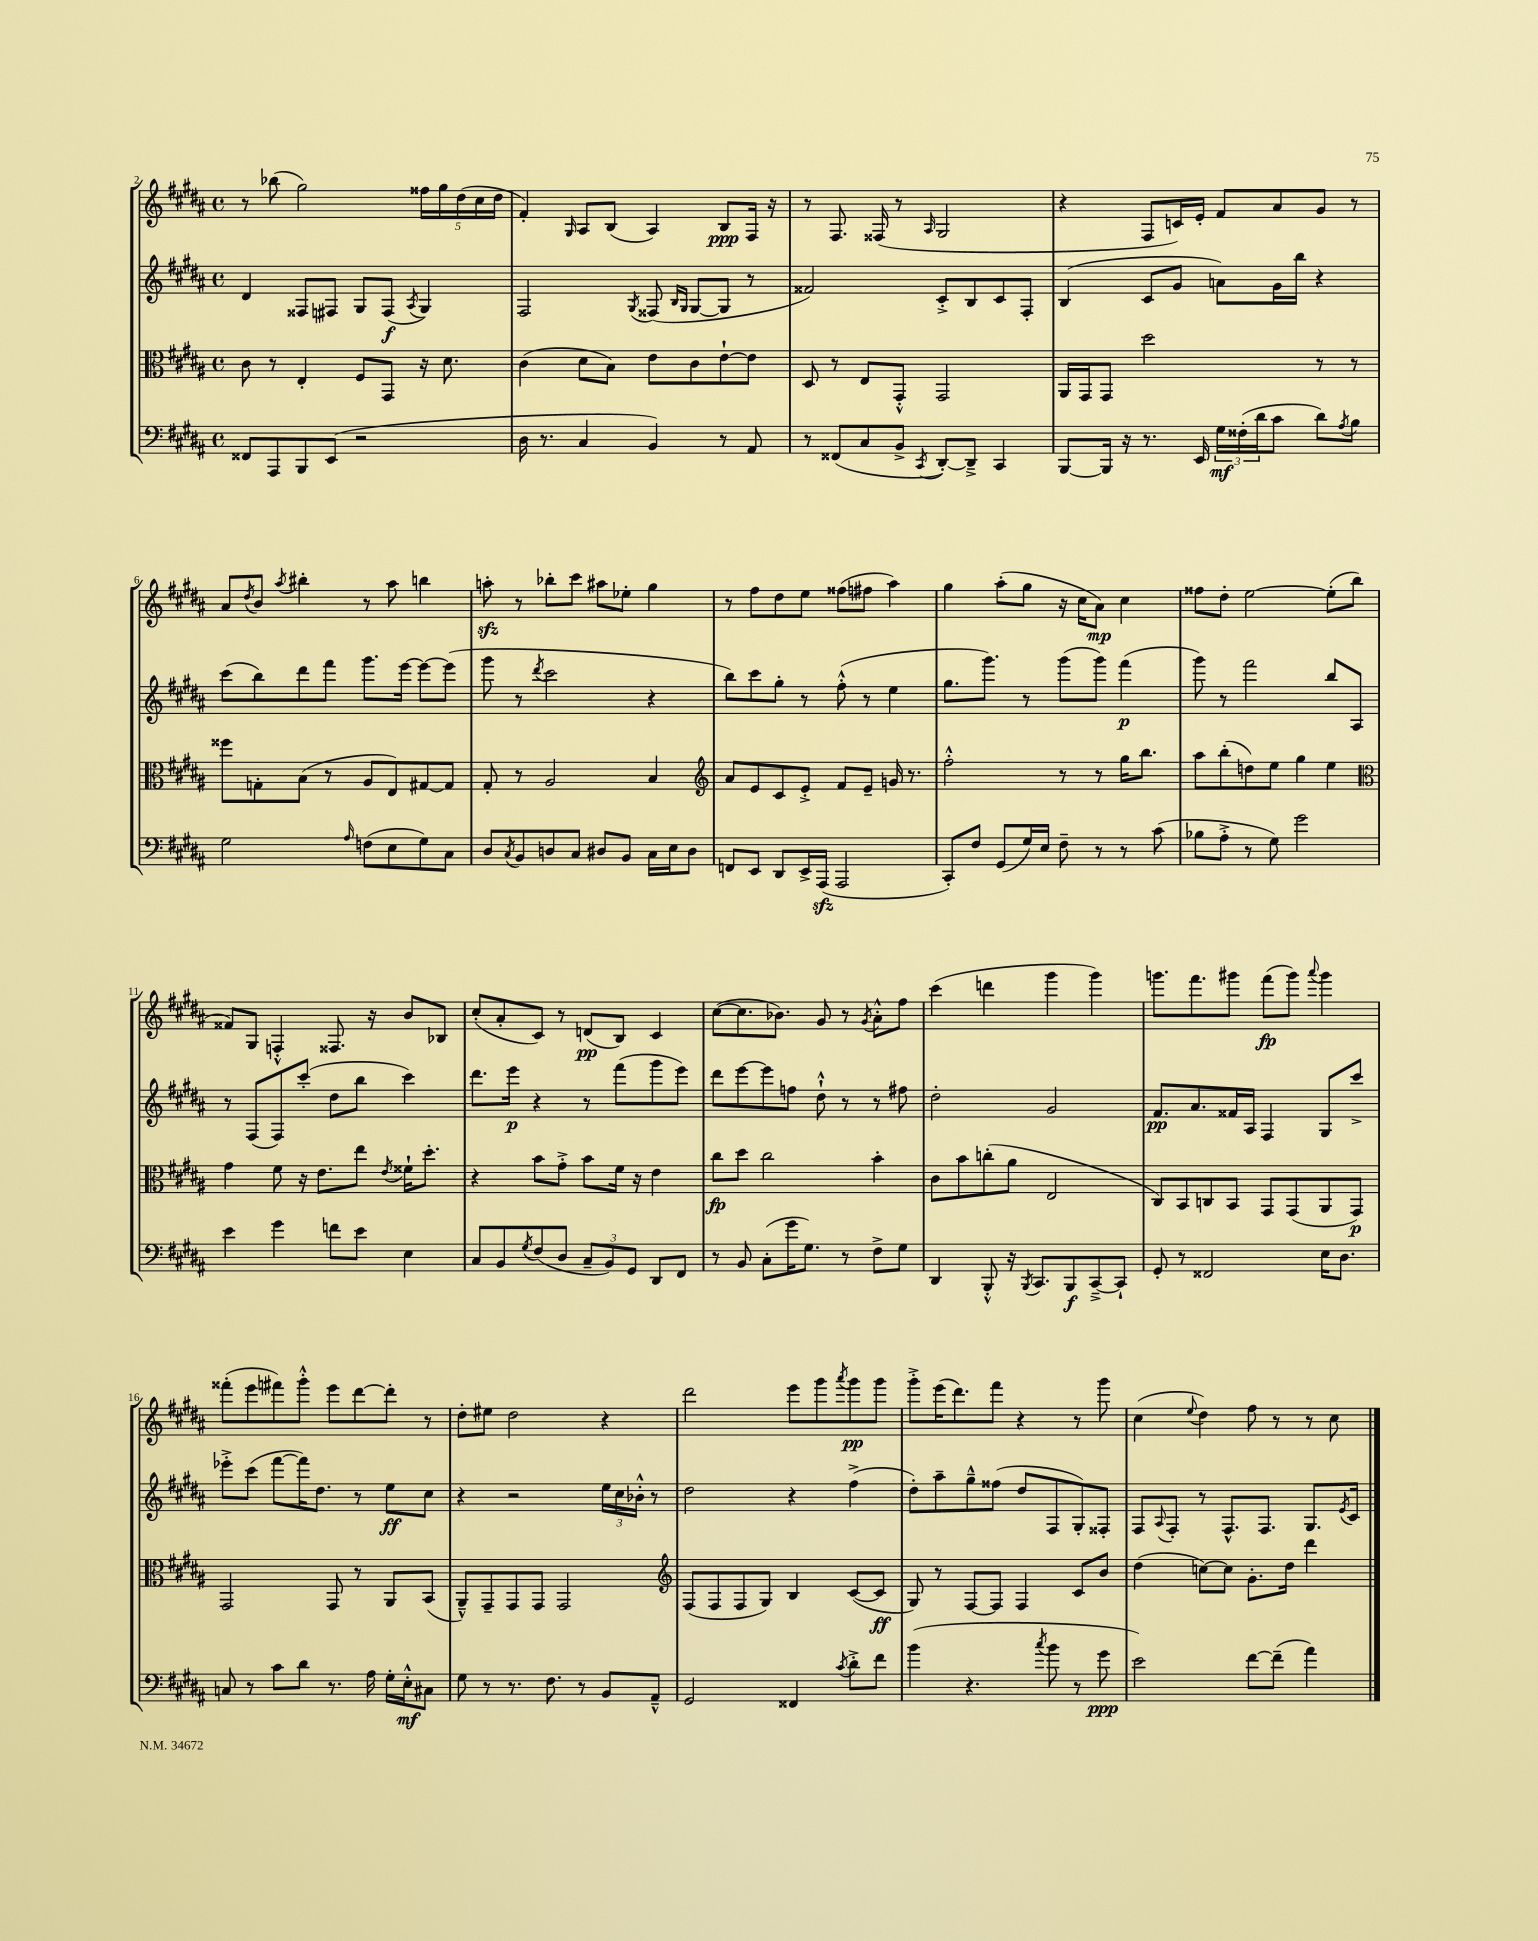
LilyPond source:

<<
\new StaffGroup <<
\new Staff = "s0" {
    \clef treble \key b \major \defaultTimeSignature \time 4/4
    r8 bes''8( gis''2) \tuplet 5/4 { fisis''16 gis''16 dis''16( cis''16 dis''16 } |
    fis'4-.) \grace { gis16 } ais8 b8( ais4) b8\ppp fis16 r16 |
    r8 fis8. fisis16( r8 \grace { ais16 } gis2 |
    r4 fis8 c'16) e'16-. fis'8 ais'8 gis'8 r8 |
    ais'8 \acciaccatura { dis''8 } b'8 \acciaccatura { ais''8 } bis''4-. r8 ais''8 b''4 |
    a''8-.\sfz r8 bes''8-. cis'''8 ais''8 ees''8-. gis''4 |
    r8 fis''8 dis''8 e''8 fisis''8( fis''8 ais''4) |
    gis''4 ais''8-.( gis''8 r16 cis''16 ais'8\mp) cis''4 |
    fisis''8 dis''8-. e''2~ e''8-.( b''8 |
    fisis'8) gis8 f4-.-^ fisis8. r16 b'8 bes8 |
    cis''8-.( ais'8-. cis'8) r8 d'8\pp( b8) cis'4 |
    cis''8~( cis''8. bes'8.) gis'8 r8 \acciaccatura { gis'8 } ais'8-.-^ fis''8 |
    cis'''4( d'''4 gis'''4 gis'''4) |
    g'''8. fis'''8. gis'''8 fis'''8\fp( gis'''8) \appoggiatura { ais'''8 } gis'''4 |
    fisis'''8-.( e'''8 fis'''8) gis'''8-.-^ e'''8 dis'''8~ dis'''8-. r8 |
    dis''8-. eis''8 dis''2 r4 |
    dis'''2 e'''8 gis'''8 \acciaccatura { ais'''8 } gis'''8\pp gis'''8 |
    gis'''8-.-> e'''16( dis'''8.) fis'''8 r4 r8 gis'''8 |
    cis''4( \appoggiatura { e''8 } dis''4) fis''8 r8 r8 cis''8 \bar "|." |
}
\new Staff = "s1" {
    \clef treble \key b \major \defaultTimeSignature \time 4/4
    dis'4 fisis8 fis8 gis8 fis8\f( \acciaccatura { ais8 } gis4) |
    fis2 \acciaccatura { gis8 } fisis8( \grace { b16 gis16 } gis8~ gis8 r8 |
    fisis'2) cis'8-.-> b8 cis'8 fis8-. |
    b4( cis'8 gis'8 a'8) gis'16 b''16 r4 |
    cis'''8( b''8) dis'''8 fis'''8 gis'''8. e'''16~ e'''8~ e'''8( |
    gis'''8 r8 \acciaccatura { dis'''8 } cis'''2 r4 |
    b''8) cis'''8 gis''8-. r8 fis''8-.-^( r8 e''4 |
    gis''8. gis'''8.) r8 gis'''8( gis'''8) fis'''4\p( |
    gis'''8) r8 fis'''2 b''8 ais8 |
    r8 fis8( fis8) cis'''8-.( dis''8 b''8 cis'''4) |
    dis'''8. e'''16\p r4 r8 fis'''8( gis'''8 e'''8) |
    dis'''8 e'''8~ e'''8 f''8 dis''8-!-^ r8 r8 fis''8 |
    dis''2-. gis'2 |
    fis'8.\pp ais'8. fisis'16 ais16 fis4 gis8 cis'''8-> |
    ees'''8-.-> cis'''8( fis'''8~ fis'''16) dis''8. r8 e''8\ff cis''8 |
    r4 r2 \tuplet 3/2 { e''16 cis''16 bes'16-.-^ } r8 |
    dis''2 r4 fis''4->( |
    dis''8-.) ais''8-- gis''8---^ fisis''8( dis''8 fis8 gis8-.) fisis8-. |
    fis8 \appoggiatura { ais8 } fis8-. r8 fis8.-^ fis8. gis8. \acciaccatura { e'8 } cis'16 \bar "|." |
}
\new Staff = "s2" {
    \clef alto \key b \major \defaultTimeSignature \time 4/4
    cis'8 r8 e4-. fis8 gis,8 r16 dis'8. |
    cis'4( dis'8 b8) e'8 cis'8 e'8~-! e'8 |
    dis8 r8 e8 gis,8-.-^ gis,2 |
    ais,16 gis,16 gis,8 dis''2 r8 r8 |
    fisis''8 g8-. b8( r8 ais8 e8) gis8~ gis8 |
    gis8-. r8 ais2 b4 |
    \clef treble ais'8 e'8 cis'8 e'8-.-> fis'8 e'8-- g'16 r8. |
    fis''2-.-^ r8 r8 gis''16 b''8. |
    ais''8 b''8-.( d''8) e''8 gis''4 e''4 |
    \clef alto gis'4 fis'8 r16 e'8. e''8 \acciaccatura { e'8 } fisis'16-! dis''8.-. |
    r4 b'8 gis'8-.-> b'8 fis'16 r16 e'4 |
    cis''8\fp dis''8 cis''2 b'4-. |
    cis'8 b'8 c''8-.( ais'8 e2 |
    cis8) b,8 c8 b,8 gis,8 gis,8( ais,8 gis,8\p) |
    gis,2 gis,8 r8 ais,8 b,8( |
    ais,8---^) gis,8-- gis,8 gis,8 gis,2 |
    \clef treble fis8( fis8 fis8 gis8) b4 cis'8~( cis'8\ff |
    gis8) r8 fis8~ fis8 fis4 cis'8 b'8 |
    dis''4( c''8~) c''8 gis'8.-. dis''16 dis'''4 \bar "|." |
}
\new Staff = "s3" {
    \clef bass \key b \major \defaultTimeSignature \time 4/4
    fisis,8 ais,,8 b,,8 e,8( r2 |
    dis16 r8. cis4 b,4) r8 ais,8 |
    r8 fisis,8( cis8 b,8-> \acciaccatura { cis,8 } dis,8~-.) dis,8---> cis,4 |
    b,,8~ b,,16 r16 r8. e,16 \tuplet 3/2 { gis16\mf fisis16-.( dis'16 } cis'8 dis'8) \acciaccatura { ais8 } b8 |
    gis2 \grace { ais16 } f8( e8 gis8) cis8 |
    dis8 \acciaccatura { cis8 } b,8 d8 cis8 dis8 b,8 cis16 e16 dis8 |
    f,8 e,8 dis,8 e,16-> ais,,16\sfz( ais,,2 |
    cis,8-.) fis8 gis,8( gis16) e16 fis8-- r8 r8 cis'8( |
    bes8 ais8-.-> r8 gis8) gis'2 |
    e'4 gis'4 f'8 e'8 e4 |
    cis8 b,8 \acciaccatura { gis8 } fis8( dis8 \tuplet 3/2 { cis8-- b,8) gis,8 } dis,8 fis,8 |
    r8 b,8 cis8-.( gis'16 gis8.) r8 fis8-> gis8 |
    dis,4 b,,8-.-^ r16 \acciaccatura { b,,8 } cis,8. b,,8\f cis,8~---> cis,8-! |
    gis,8-. r8 fisis,2 e16 dis8. |
    c8 r8 cis'8 dis'8 r8. ais16 gis16-. e16-.-^\mf cis8 |
    gis8 r8 r8. fis8. r8 b,8 ais,8---^ |
    gis,2 fisis,4 \acciaccatura { cis'8 } dis'8-.-> fis'8 |
    b'4( r4. \acciaccatura { cis''8 } b'8 r8 gis'8\ppp |
    e'2) fis'8~ fis'8--( ais'4) \bar "|." |
}
>>
>>
\layout { \context { \Score currentBarNumber = #2 } }
